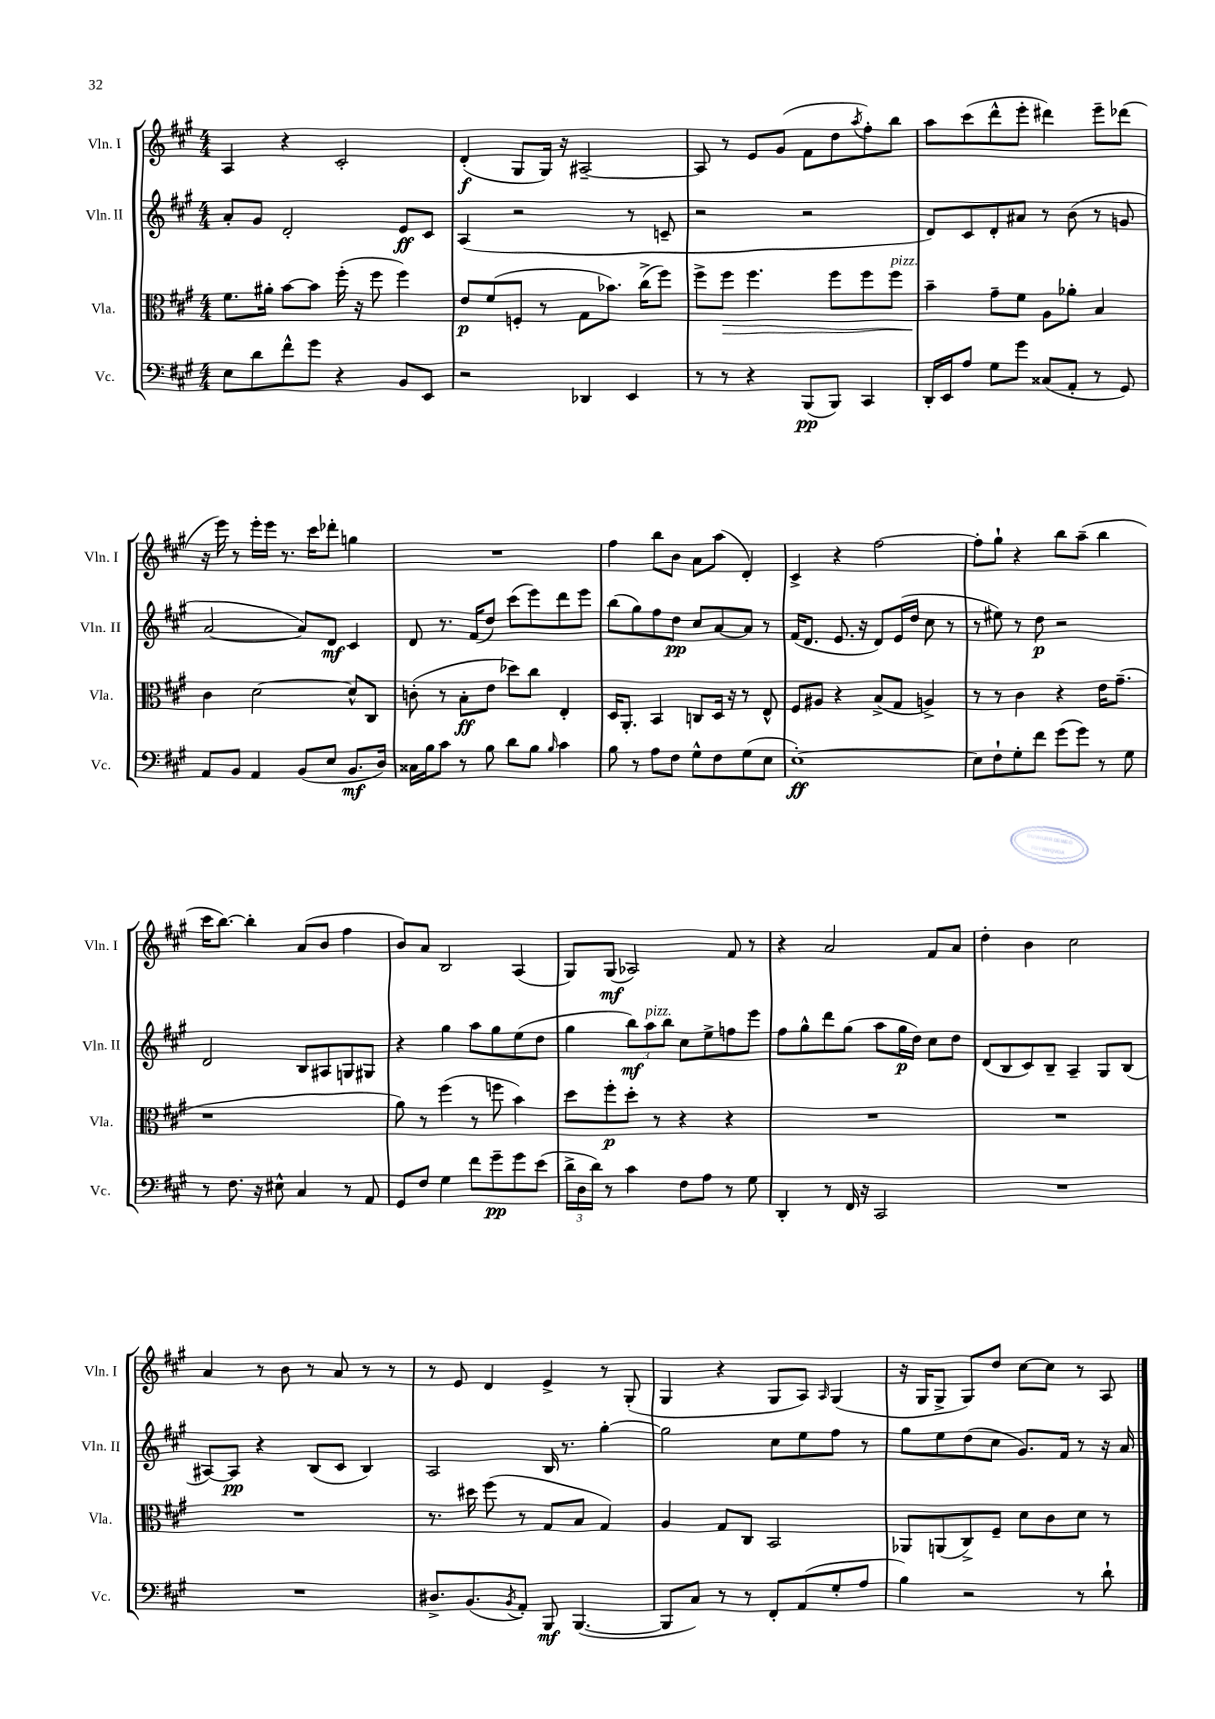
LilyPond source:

<<
\new StaffGroup <<
\new Staff = "s0" \with { instrumentName = "Vln. I" shortInstrumentName = "Vln. I" } {
    \clef treble \key a \major \numericTimeSignature \time 4/4
    a4 r4 cis'2-. |
    d'4-.\f( gis8 gis16) r16 ais2~-- |
    ais8 r8 e'8 gis'8( fis'8 d''8 \acciaccatura { a''8 } fis''8-.) b''8 |
    a''8 cis'''8( d'''8-^ e'''8-. dis'''4) e'''8-- des'''8( |
    r16 e'''16) r8 e'''16-. e'''16 r8. cis'''16 des'''8-. g''4 |
    R1 |
    fis''4 b''8 b'8 a'8 a''8( d'4-.) |
    cis'4-> r4 fis''2~ |
    fis''8-. gis''8-! r4 b''8 a''8--( b''4 |
    cis'''16 b''8.~) b''4-. a'8( b'8 fis''4 |
    b'8) a'8 b2 a4( |
    gis8) gis8\mf( aes2) fis'8 r8 |
    r4 a'2 fis'8 a'8 |
    d''4-. b'4 cis''2 |
    a'4 r8 b'8 r8 a'8 r8 r8 |
    r8 e'8 d'4 e'4-> r8 gis8-.( |
    gis4 r4 gis8 a8) \grace { a16 } gis4( |
    r16 gis16 gis8-> gis8) d''8 cis''8~ cis''8 r8 a8 \bar "|." |
}
\new Staff = "s1" \with { instrumentName = "Vln. II" shortInstrumentName = "Vln. II" } {
    \clef treble \key a \major \numericTimeSignature \time 4/4
    a'8-. gis'8 d'2-. e'8\ff cis'8 |
    a4( r2 r8 c'8-- |
    r2 r2 |
    d'8) cis'8 d'8-. ais'8 r8 b'8( r8 g'8 |
    a'2~ a'8) d'8\mf cis'4 |
    d'8 r8. fis'16( d''8) cis'''8( e'''8) d'''8 e'''8 |
    b''8( gis''8) fis''8 d''8\pp cis''8 a'8~ a'8 r8 |
    fis'16( d'8. e'8. r16 d'8) e'16( d''16 cis''8 r8 |
    r8 eis''8) r8 d''8\p r2 |
    d'2 b8 ais8 g8 gis8 |
    r4 gis''4 a''8 gis''8 e''8( d''8 |
    gis''4 \tuplet 3/2 { b''8\mf) a''8^\markup { \italic "pizz." } b''8 } cis''8 e''8-> f''8 e'''8 |
    fis''8 gis''8-^ d'''8 gis''8( a''8 gis''16\p d''16) cis''8 d''8 |
    d'8( b8 cis'8) b8-- a4-- gis8 b8( |
    ais8~) ais8\pp r4 b8( cis'8 b4) |
    a2 b16 r8. gis''4~-. |
    gis''2 cis''8 e''8 fis''8 r8 |
    gis''8 e''8 d''8( cis''8 gis'8.) fis'16 r8 r16 a'16 \bar "|." |
}
\new Staff = "s2" \with { instrumentName = "Vla." shortInstrumentName = "Vla." } {
    \clef alto \key a \major \numericTimeSignature \time 4/4
    fis'8. ais'16-. b'8~ b'8 fis''16-.( r16 fis''8 fis''4) |
    e'8\p fis'8( f8-. r8 gis8 bes'8.) cis''16->( fis''8) |
    fis''8-> fis''8\> fis''4. fis''8 fis''8 fis''8^\markup { \italic "pizz." } |
    b'4--\! gis'8-- fis'8 a8 aes'8-. b4 |
    cis'4 d'2~ d'8-^ cis8 |
    c'8-.( r8 b8-.\ff e'8 des''8) cis''8 e4-. |
    d16 a,8.-. b,4 c8 d16 r16 r8 e8-^ |
    fis8 ais8 r4 b8->( gis8 a4->) |
    r8 r8 cis'4 r4 e'16 gis'8.--( |
    r1 |
    a'8) r8 fis''4( r8 f''8 b'4) |
    d''8 fis''8-.\p d''8-. r8 r4 r4 |
    R1 |
    R1 |
    R1 |
    r8. dis''16 fis''8( r8 gis8 b8 gis4) |
    a4 gis8 cis8 b,2 |
    aes,8 a,8( cis8->) fis8-- d'8 cis'8 d'8 r8 \bar "|." |
}
\new Staff = "s3" \with { instrumentName = "Vc." shortInstrumentName = "Vc." } {
    \clef bass \key a \major \numericTimeSignature \time 4/4
    e8 d'8 fis'8-^ gis'8 r4 b,8 e,8 |
    r2 des,4 e,4 |
    r8 r8 r4 b,,8\pp( b,,8) cis,4 |
    d,16-. e,16 a8 gis8 gis'8 cisis8( a,8-. r8 gis,8) |
    a,8 b,8 a,4 b,8( e8 b,8.\mf d16) |
    cisis16 b16 cis'8 r8 b8 d'8 b8 \grace { b16 } cis'4 |
    b8 r8 a8 fis8 gis8-^ fis8 gis8( e8 |
    e1~-.\ff) |
    e8 fis8-! gis8-. fis'8 gis'8( gis'8) r8 gis8 |
    r8 fis8. r16 eis8-^ cis4 r8 a,8 |
    gis,8 fis8 gis4 fis'8 gis'8--\pp gis'8 e'8( |
    \tuplet 3/2 { d'16-> d16 d'16) } r8 cis'4 fis8 a8 r8 gis8 |
    d,4-. r8 fis,16 r16 cis,2 |
    R1 |
    R1 |
    dis8.-> b,8.( \acciaccatura { b,8 } a,8-.) b,,8\mf b,,4.~( |
    b,,8 cis8) r8 r8 fis,8-. a,8( gis8-. a8 |
    b4) r2 r8 d'8-! \bar "|." |
}
>>
>>
\layout { \context { \Score \remove "Bar_number_engraver" } }
